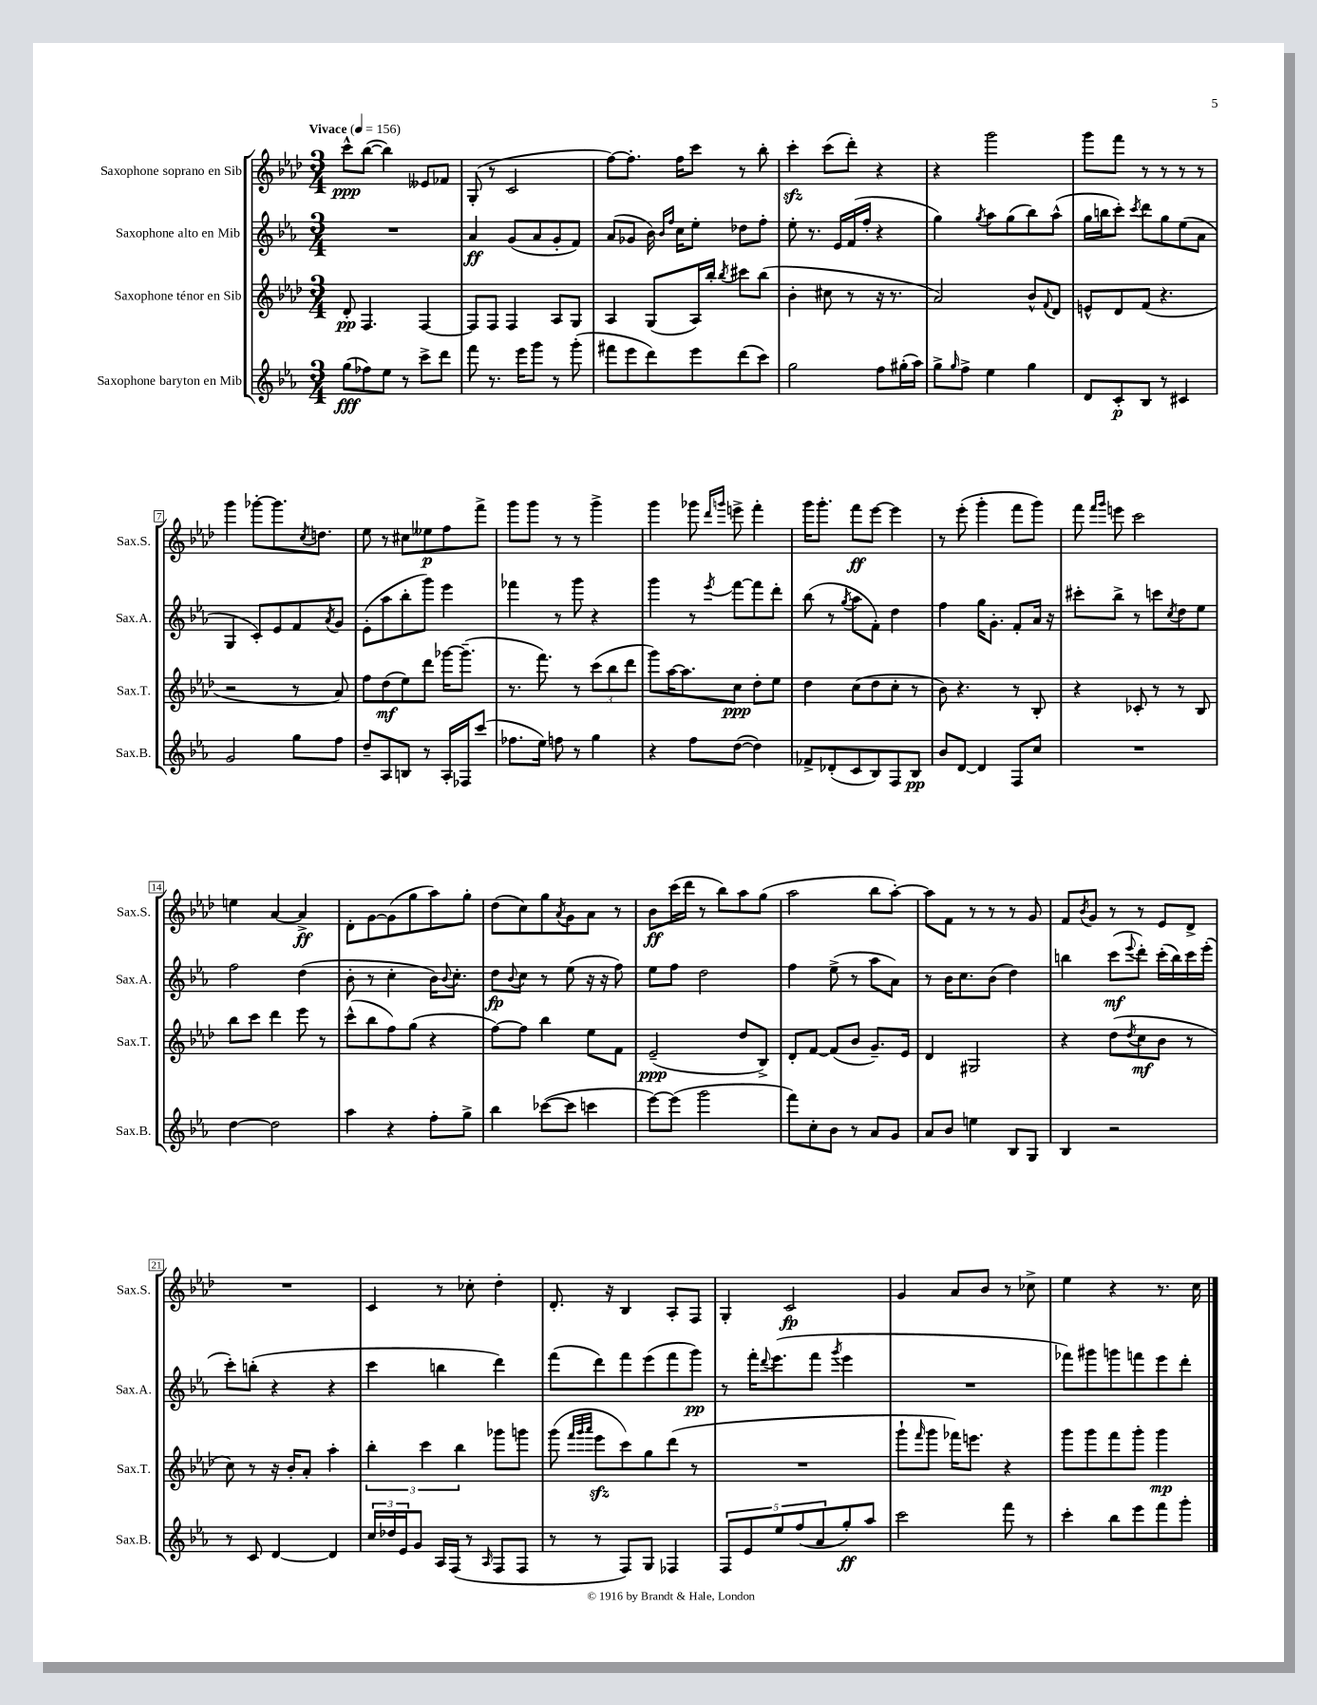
<<
\new StaffGroup <<
\new Staff = "s0" \with { instrumentName = "Saxophone soprano en Sib" shortInstrumentName = "Sax.S." } {
    \clef treble \key aes \major \numericTimeSignature \time 3/4 \tempo "Vivace" 4 = 156
    c'''8-^\ppp bes''8~( bes''4) eeses'8 fes'8 |
    g8-.( r8 c'2 |
    f''8~) f''8.-. f''16 c'''8 r8 bes''8-. |
    c'''4-.\sfz c'''8( des'''8-.) r4 |
    r4 g'''2 |
    g'''8 f'''8 r8 r8 r8 r8 |
    g'''4 ges'''8~-. ges'''8. \acciaccatura { c''8 } d''8. |
    ees''8 r8 cis''8 eeses''8\p f''8 f'''8-> |
    g'''8 g'''8 r8 r8 g'''4-> |
    g'''4 ges'''8 \grace { des'''16 g'''16 } e'''8-> f'''4-. |
    g'''16 g'''8.-. f'''8\ff ees'''8~ ees'''4 |
    r8 ees'''8-.( g'''4-. f'''8 g'''8) |
    f'''8 \grace { f'''16 g'''16 } e'''8 c'''2 |
    e''4 aes'4~ aes'4->\ff |
    des'8-. g'8~ g'8( g''8 aes''8) g''8-. |
    des''8( c''8) g''8 \acciaccatura { aes'8 } g'8 aes'8 r8 |
    bes'8\ff c'''16( des'''16 r8 bes''8) aes''8 g''8( |
    aes''2 bes''8 aes''8~-.) |
    aes''8 f'8 r8 r8 r8 g'8 |
    f'8 \acciaccatura { bes'8 } g'8 r8 r8 ees'8 des'8-> |
    R2. |
    c'4 r8 ces''8-. des''4-. |
    des'8.-. r16 bes4 aes8-. f8 |
    g4-. c'2\fp |
    g'4 aes'8 bes'8 r8 ces''8-> |
    ees''4 r4 r8. c''16 \bar "|." |
}
\new Staff = "s1" \with { instrumentName = "Saxophone alto en Mib" shortInstrumentName = "Sax.A." } {
    \clef treble \key ees \major \numericTimeSignature \time 3/4
    R2. |
    aes'4\ff g'8( aes'8 g'8-. f'8) |
    aes'8( ges'8 bes'16) \grace { bes'16 f''16 } c''16 ees''8-. des''8 f''8-. |
    ees''8-. r8. ees'16 f'16( f''16-. r4 |
    g''4) \acciaccatura { g''8 } aes''8 g''8( bes''8) aes''8-^( |
    g''16 b''16 c'''8-.) \acciaccatura { c'''8 } d'''8 g''8 ees''8( aes'8 |
    g4 c'8-.) ees'8 f'8 \acciaccatura { aes'8 } g'8 |
    ees'8-.( aes''8 bes''8-. g'''8) ees'''4 |
    fes'''4 r8 g'''8 r4 |
    g'''4 r8 \acciaccatura { ees'''8 } f'''8~ f'''8 d'''8-. |
    bes''8( r8 \acciaccatura { g''8 } aes''8 f'8-.) d''4 |
    f''4 g''16 g'8.-. f'8-. aes'16 r16 |
    cis'''8-. bes''8-> r8 c'''8 \acciaccatura { c''8 } d''8 ees''8 |
    f''2 d''4( |
    bes'8-. r8 c''4-. bes'16) \appoggiatura { bes'8 } c''8.-. |
    d''8\fp \appoggiatura { bes'8 } c''8 r8 ees''8( r16 r16 f''8) |
    ees''8 f''8 d''2 |
    f''4 ees''8->( r8 aes''8 aes'8) |
    r8 bes'16 c''8. bes'8( d''4) |
    b''4 c'''8\mf( \appoggiatura { ees'''8 } d'''8-.) c'''16-.( b''16) c'''16 ees'''16-.( |
    c'''8-.) b''8-.( r4 r4 |
    c'''4 b''4 d'''4) |
    f'''8( d'''8) f'''8 ees'''8( f'''8 g'''8\pp) |
    r8 f'''16-. \appoggiatura { d'''8 } ees'''8.( f'''8 \acciaccatura { g'''8 } ees'''4 |
    R2. |
    fes'''8) gis'''8 g'''8 f'''8 ees'''8 d'''8-. \bar "|." |
}
\new Staff = "s2" \with { instrumentName = "Saxophone ténor en Sib" shortInstrumentName = "Sax.T." } {
    \clef treble \key aes \major \numericTimeSignature \time 3/4
    des'8-.\pp f4. f4~ |
    f8 f8 f4 aes8 g8 |
    aes4 g8( aes16) bes''16-. \acciaccatura { bes''8 } cis'''8 bes''8( |
    bes'4-. cis''8 r8 r16 r8. |
    aes'2) bes'8-^ \appoggiatura { f'8 } des'8 |
    e'8-^ des'8 f'8( r4. |
    r2 r8 aes'8) |
    f''8 des''8\mf( ees''8) des'''8 ges'''16~ ges'''8.--( |
    r8. f'''8.) r8 \tuplet 3/2 { c'''8( bes''8 des'''8 } |
    g'''8) aes''16~ aes''8. c''8\ppp des''8-. ees''8 |
    des''4 c''8( des''8 c''8-. r8 |
    bes'8) r4. r8 bes8-. |
    r4 ces'8-. r8 r8 bes8 |
    bes''8 c'''8 des'''4 ees'''8 r8 |
    c'''8-^( bes''8 f''8) g''8( r4 |
    f''8~) f''8 bes''4 ees''8 f'8 |
    ees'2--\ppp( des''8 bes8->) |
    des'8-. f'8~ f'8( bes'8 g'8.--) ees'16 |
    des'4 gis2 |
    r4 des''8( \acciaccatura { des''8 } c''8\mf bes'8 r8 |
    c''8) r8 r16 bes'16-. aes'8-. aes''4-. |
    \tuplet 3/2 { bes''4-. c'''4 bes''4 } ges'''8 g'''8 |
    g'''8( \grace { f'''32 g'''32 aes'''32 } ees'''8\sfz c'''8) g''8 des'''8( r8 |
    R2. |
    g'''8-! \grace { f'''16 } g'''8 fes'''16) e'''8. r4 |
    g'''8 g'''8 f'''8 g'''8-. g'''4\mp \bar "|." |
}
\new Staff = "s3" \with { instrumentName = "Saxophone baryton en Mib" shortInstrumentName = "Sax.B." } {
    \clef treble \key ees \major \numericTimeSignature \time 3/4
    g''8\fff( fes''8) ees''8 r8 c'''8-> d'''8 |
    f'''8 r8. ees'''16 g'''8 r8 g'''8-.( |
    fis'''8 ees'''8 d'''8) ees'''8 d'''8( c'''8) |
    g''2 f''8 gis''16-.( aes''16) |
    g''8-> \grace { g''16 } f''8-> ees''4 g''4 |
    d'8 c'8-.\p bes8 r8 cis'4 |
    g'2 g''8 f''8 |
    d''8-- aes8 b8 r8 aes16-. fes16 c'''8( |
    fes''8. ees''16) f''8 r8 g''4 |
    r4 f''8 d''8~( d''4) |
    fes'8-> des'8-.( c'8 bes8) f8 bes8\pp |
    bes'8 d'8~ d'4 f8 c''8 |
    R2. |
    d''4~ d''2 |
    aes''4 r4 f''8-. g''8-> |
    bes''4 ces'''8~( ces'''8 c'''4 |
    ees'''8~) ees'''8( g'''2 |
    f'''8) c''8-. bes'8 r8 aes'8 g'8 |
    aes'8 bes'8 e''4 bes8 g8 |
    bes4 r2 |
    r8 c'8 d'4~ d'4 |
    \tuplet 3/2 { c''16 des''16 ees'16 } g'8 aes16 f16( r8 \grace { aes16 } f8 f8 |
    r8 r8 f8) g8 fes4 |
    \tuplet 5/4 { f8 ees'8 ees''8 f''8( aes'8 } g''8-.\ff) aes''8 |
    c'''2 f'''8 r8 |
    c'''4-. bes''8 ees'''8 f'''8 g'''8-. \bar "|." |
}
>>
>>
\layout { \context { \Score \override BarNumber.stencil = #(make-stencil-boxer 0.1 0.3 ly:text-interface::print) } }
